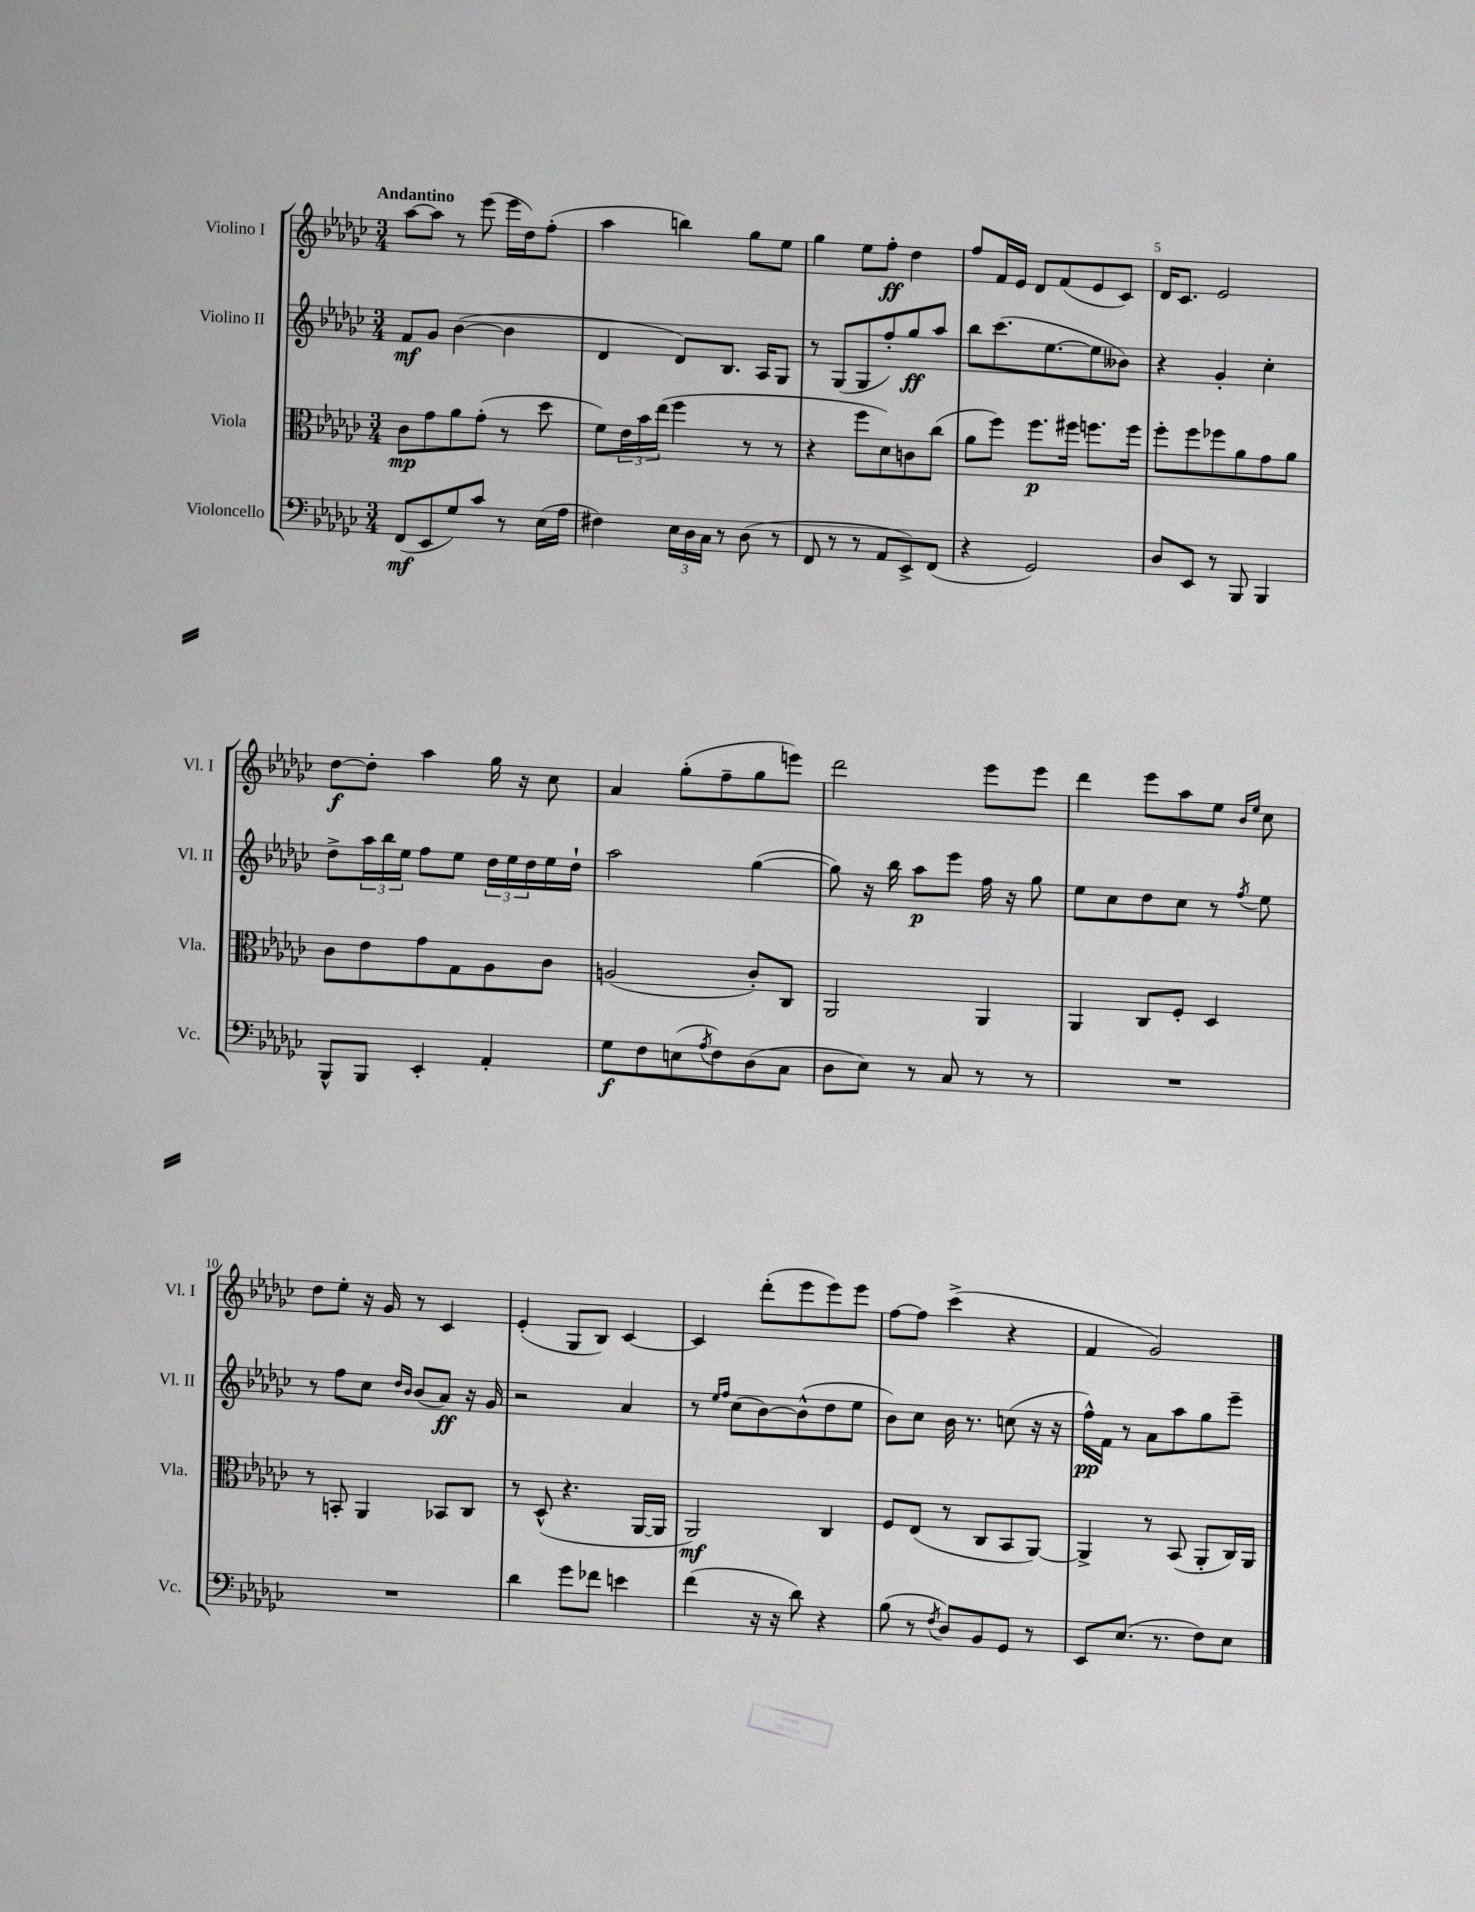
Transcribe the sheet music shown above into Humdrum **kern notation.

**kern	**kern	**kern	**kern
*staff4	*staff3	*staff2	*staff1
*clefF4	*clefC3	*clefG2	*clefG2
*k[b-e-a-d-g-c-]	*k[b-e-a-d-g-c-]	*k[b-e-a-d-g-c-]	*k[b-e-a-d-g-c-]
*M3/4	*M3/4	*M3/4	*M3/4
(8FF/L	8c-\L	8f/L	[8aa-\L
8EE-/	8g-\	8g-/J	8aa-\]J
8G-/)	8a-\	([4b-\	8r
8c-/J	(8g-'\J	.	(8eee-\
8r	8r	4b-\]	16eee-\LL
.	.	.	16dd-\J)
(16E-\LL	8dd-\	.	(8ff'\J
16A-\JJ	.	.	.
=	=	=	=
4F#\)	8f\L)	4d-/	4aa-\
.	24e-\L	.	.
.	24b-\	.	.
.	(24ee-\JJ	.	.
24E-\LL	4ff\	8d-/L)	4bb\)
24D-\	.	.	.
24C-\JJ	.	.	.
8r	.	8.B-/J	.
(8D-\	8r	.	8gg-\L
.	.	16A-/LK	.
8r	8r	8G-/J	8ee-\J
=	=	=	=
8FF/	4r	8r	4gg-\
8r	.	(8G-/L	.
8r	8ff\L	8G-/	8ee-\L
8AA-/L	8d-\)	8ff'/)	8ff'\J
8EE-^/)	8c\	8gg-/	4dd-\
(8FF/J	(8cc-\J	8aa-/J	.
=	=	=	=
4r	8a-\L	8bb-\L	8ff/L
.	8ff\J)	(8.ccc-\	16f/L
.	.	.	16e-/JJ
2GG-/)	8.ff\L	.	8d-/L
.	.	[8.ee-\	.
.	.	.	(8f/
.	16ff#\Jk	.	.
.	8.ff\L	8ee-\]	8e-/
.	.	8b--\J)	8c-/J)
.	16ff\Jk	.	.
=	=	=	=
8D-/L	8ff'\L	4r	16d-/LK
.	.	.	8.c-/J
8EE-/J	8ff\	.	.
8r	8ff-\	4g-'/	2e-/
8BBB-/	8a-\	.	.
4BBB-/	8g-\	4cc-'\	.
.	8a-\J	.	.
=	=	=	=
8BBB-^^/L	8c-\L	8dd-^\L	[8dd-\L
8BBB-/J	8e-\	24aa-\L	8dd-'\]J
.	.	24bb-\	.
.	.	24ee-\JJ	.
4EE-'/	8g-\	8ff\L	4aa-\
.	8G-\	8ee-\J	.
4AA-'/	8A-\	24dd-\LL	16gg-\
.	.	24ee-\	.
.	.	.	16r
.	.	24dd-\	.
.	8c-\J	16ee-\	8cc-\
.	.	16dd-`\JJ	.
=	=	=	=
8G-\L	(2A/	2aa-\	4a-/
8F\	.	.	.
(8E\	.	.	(8gg-'\L
8qA-/	.	.	.
8F\)	.	.	8ff~\
(8D-\	8c-'/L)	([4gg-\	8gg-\
8C-\J	8C-/J	.	8eee\J)
=	=	=	=
8D-\L	2AA-/	8gg-\])	2ddd-\
8E-\J)	.	16r	.
.	.	16bb-\	.
8r	.	8aa-\L	.
8C-/	.	8eee-\J	.
8r	4AA-/	16ff\	8eee-\L
.	.	16r	.
8r	.	8gg-\	8eee-\J
=	=	=	=
2.r	4AA-/	8ee-\L	4ddd-\
.	.	8cc-\	.
.	8C-/L	8dd-\	8eee-\L
.	8F'/J	8cc-\J	8aa-\
.	4D-/	8r	8ee-\J
.	.	.	16qqb-/LL
.	.	8qff/	16qqee-/JJ
.	.	8ee-\	8cc-\
=	=	=	=
2.r	8r	8r	8dd-\L
.	8BB'/	8ff\L	8ee-'\J
.	4AA-/	8cc-\J	16r
.	.	.	16g-/
.	.	16qqdd-/LL	.
.	.	16qqb-/JJ	.
.	.	(8b-/L	8r
.	8BB-/L	8a-/J)	4c-/
.	8C-/J	16r	.
.	.	16g-/	.
=	=	=	=
4d-\	8r	2r	(4e-'/
.	(8D-^^/	.	.
8g-\L	4.r	.	8G-/L
8f-\J	.	.	8B-/J)
4e\	.	4a-/	[4c-/
.	[16AA-/LL	.	.
.	16AA-/]JJ	.	.
=	=	=	=
(4f\	2AA-/)	8r	4c-/]
.	.	16qqee-/LL	.
.	.	16qqff/JJ	.
.	.	(8cc-\L	.
16r	.	[8b-\)	(8ddd-'\L
16r	.	.	.
8d-\)	.	(8b-^^\]	8eee-\
4r	4C-/	8dd-\	8eee-\)
.	.	8ee-\J	8eee-\J
=	=	=	=
(8B-\	8F/L	8b-\L)	[8ff\L
8r	(8E-/J	8cc-\J	8ff\]J
8qF/	.	.	.
8D-/L)	8r	16b-\	(4ccc-^\
.	.	8.r	.
8BB-/	8C-/L	.	.
8GG-/J	8BB-/	(8cc\	4r
8r	[8AA-/J)	16r	.
.	.	16r	.
=	=	=	=
8EE-/L	4AA-^/]	16ff^^\LL)	4f/
.	.	16f\JJ	.
(8.E-/J	.	8r	.
.	8r	8a-\L	2g-/)
8.r	.	.	.
.	(8BB-/	8aa-\	.
8F\L)	8AA-'/L	8gg-\	.
8E-\J	16C-/L)	8eee-~\J	.
.	16AA-/JJ	.	.
==	==	==	==
*-	*-	*-	*-
